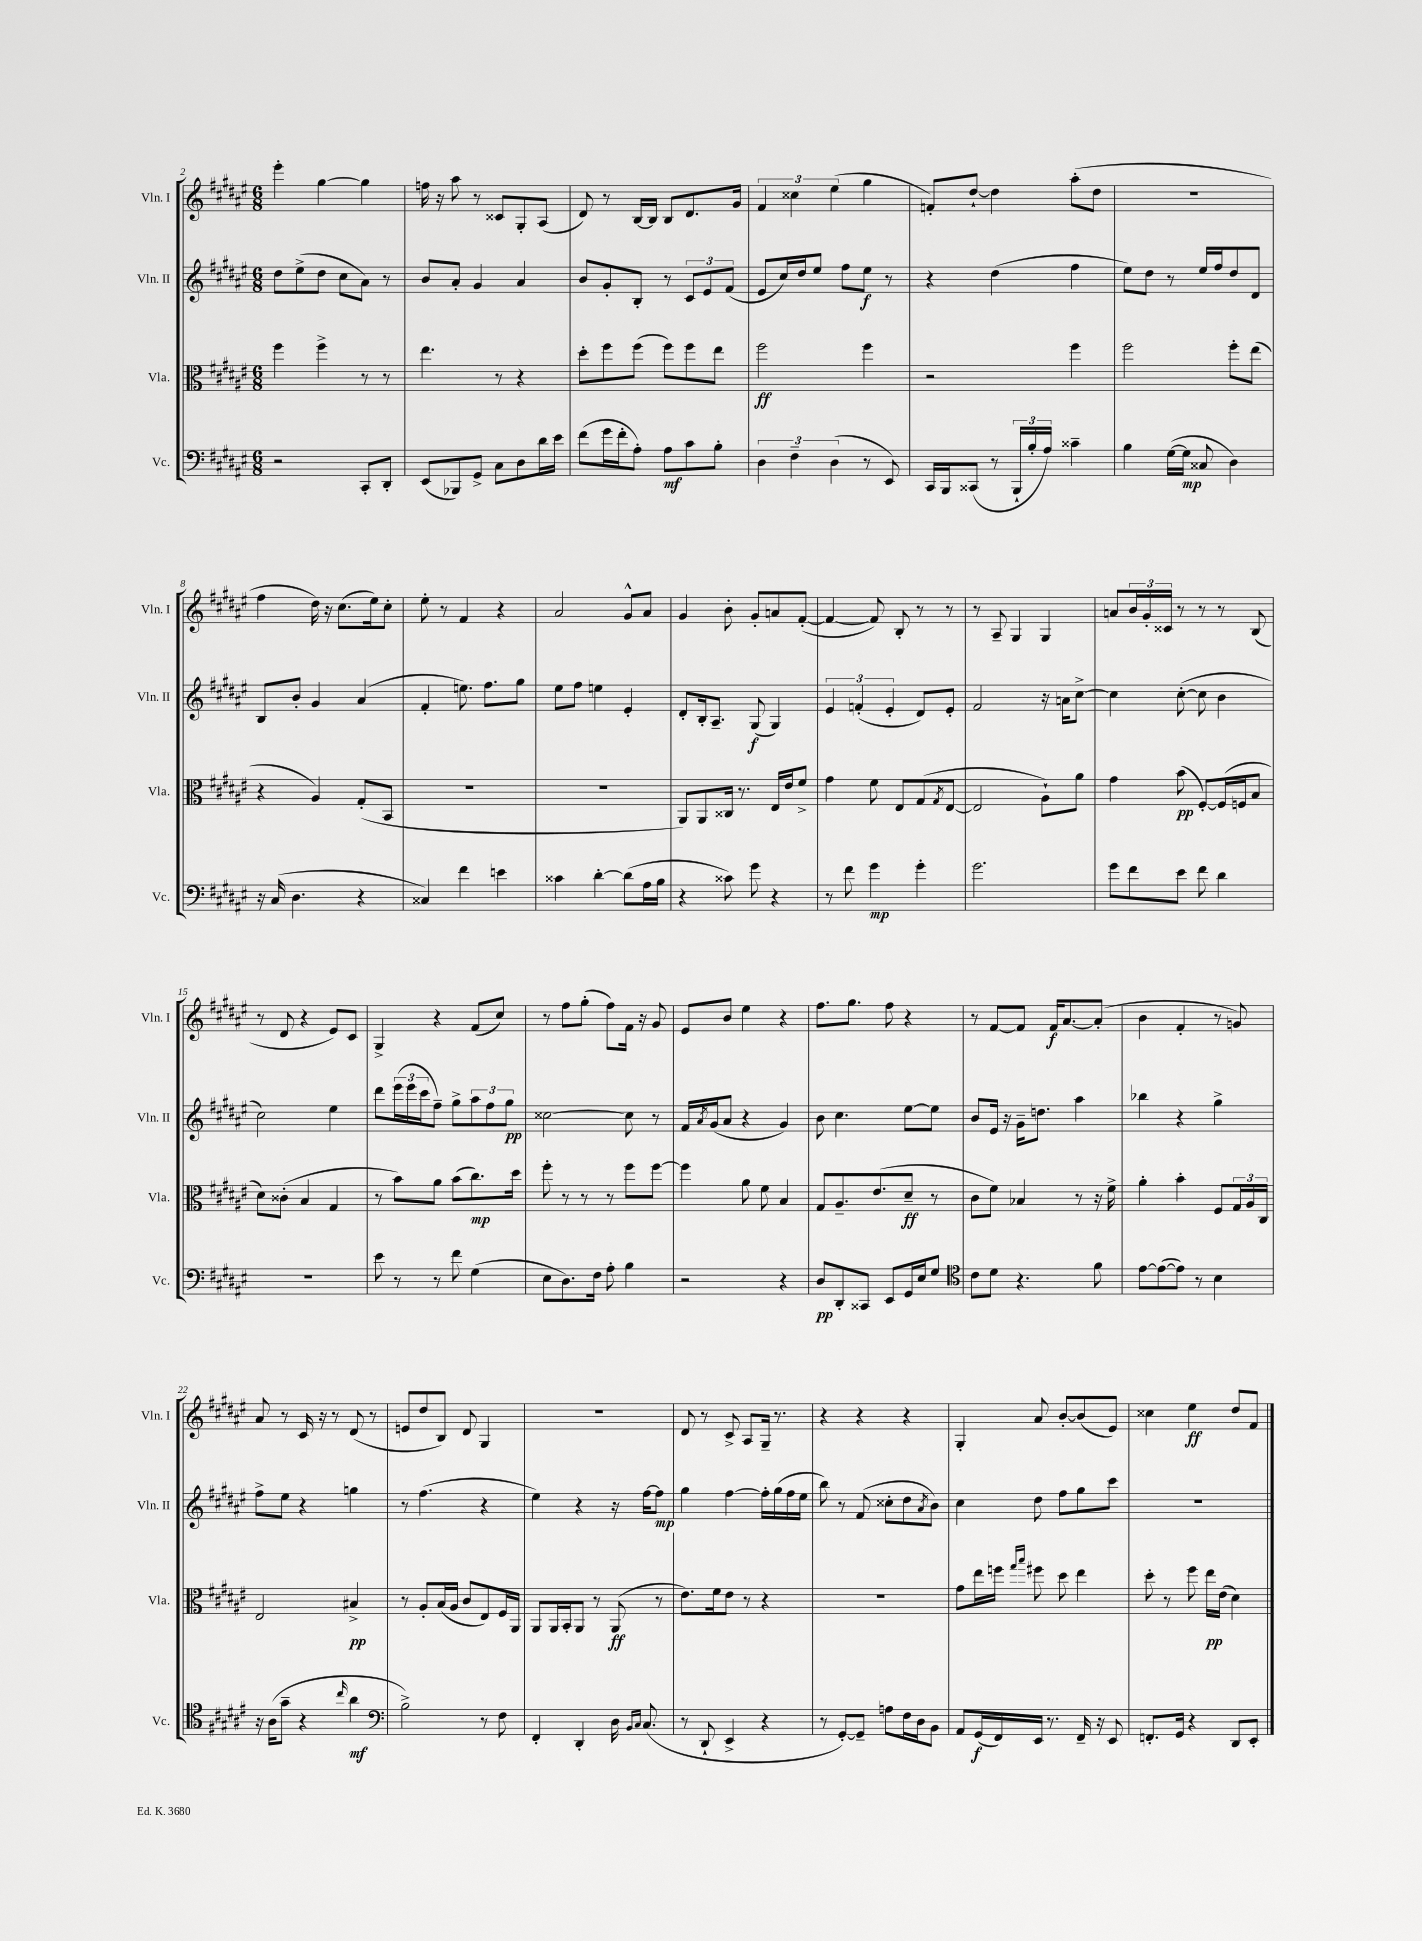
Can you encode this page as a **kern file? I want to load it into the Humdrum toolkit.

**kern	**kern	**kern	**kern
*staff4	*staff3	*staff2	*staff1
*clefF4	*clefC3	*clefG2	*clefG2
*k[f#c#g#d#a#e#]	*k[f#c#g#d#a#e#]	*k[f#c#g#d#a#e#]	*k[f#c#g#d#a#e#]
*M6/8	*M6/8	*M6/8	*M6/8
2r	4ff#	8dd#	4eee#'
.	.	(8ee#^	.
.	4ff#^	8dd#	[4gg#
.	.	8cc#	.
8CC#'	8r	8a#)	4gg#]
8DD#'	8r	8r	.
=	=	=	=
(8EE#	4.ee#	8b	16ff
.	.	.	16r
8BBB-)	.	8a#'	8aa#
8GG#^	.	4g#	8r
8C#	8r	.	8c##
8D#	4r	4a#	8G#'
16d#	.	.	(8A#
16e#	.	.	.
=	=	=	=
(8f#	8dd#'	8b	8d#)
16g#	8ff#	8g#'	8r
16f#'	.	.	.
8A#')	(8ff#	8B'	[16B
.	.	.	16B]
8A#	8ff#)	8r	8B
8c#	8ff#	12c#	8.d#
.	.	12e#	.
8B'	8ee#	.	.
.	.	(12f#	.
.	.	.	16g#
=	=	=	=
6D#	2ff#	8e#	6f#
.	.	16cc#)	.
6F#~	.	.	6cc##
.	.	16dd#	.
.	.	8ee#	.
(6D#	.	.	(6ee#
.	.	8ff#	.
8r	4ff#	8ee#	4gg#
8EE#)	.	8r	.
=	=	=	=
16CC#	2r	4r	8f')
16BBB	.	.	.
(8CC##	.	.	[8dd#`
8r	.	(4dd#	4dd#]
24BBB`	.	.	.
24B'	.	.	.
24A#)	.	.	.
4c##~	4ff#	4ff#	(8aa#'
.	.	.	8dd#
=	=	=	=
4B	2ff#	8ee#)	2.r
.	.	8dd#	.
([16G#	.	8r	.
16G#]	.	.	.
8C##	.	16ee#	.
.	.	16ff#	.
4D#)	8ff#'	8dd#	.
.	(8ee#	8d#	.
=	=	=	=
16r	4r	8B	4ff#
(16C#	.	.	.
4.D#	.	8b'	.
.	4A#)	4g#	16dd#)
.	.	.	16r
.	.	.	(8.cc#
4r	(8G#'	(4a#	.
.	.	.	16ee#)
.	8BB	.	8cc#'
=	=	=	=
4C##)	2.r	4f#'	8ee#'
.	.	.	8r
4f#	.	8.ee)	4f#
.	.	8.ff#	.
4e	.	.	4r
.	.	8gg#	.
=	=	=	=
4c##	2.r	8ee#	2a#
.	.	8ff#	.
[4d#'	.	4ee	.
(8d#]	.	4e#'	8g#^^
16A#	.	.	8a#
16B	.	.	.
=	=	=	=
4r	8AA#)	8d#'	4g#
.	8AA#	16B'	.
.	.	8.A#~	.
8c##)	16C##	.	8b'
.	8.r	.	.
8g#	.	(8G#	8g#'
4r	16E#	4G#)	8a
.	16e#	.	.
.	8f#^	.	([8f#'
=	=	=	=
8r	4g#	6e#	4f#_
8f#	.	.	.
.	.	(6f'	.
4g#	8f#	.	8f#])
.	.	6e#'	.
.	8E#	.	8B'
4g#'	(8G#	8d#)	8r
.	8qG#	.	.
.	[8E#	8e#'	8r
=	=	=	=
2.g#	2E#]	2f#	8r
.	.	.	8A#~
.	.	.	4G#
.	8A#`)	16r	4G#
.	.	16a	.
.	8a#	[8cc#^	.
=	=	=	=
8g#	4g#	4cc#]	8a
8f#	.	.	24b
.	.	.	24g#'
.	.	.	24c##
8e#	(8b	([8cc#'	8r
8f#	[8F#')	8cc#]	8r
4d#	(16F#]	4b	8r
.	16F	.	.
.	8B	.	(8B
=	=	=	=
2.r	8d#)	2cc#)	8r
.	(8c##'	.	8d#
.	4B	.	4r
.	4G#	4ee#	8e#)
.	.	.	8c#
=	=	=	=
8e#	8r	8ddd#	4G#^
8r	8b)	(24eee#	.
.	.	24eee#	.
.	.	24ccc#	.
8r	8a#	8ff#~)	4r
8f#	(8b	8gg#^	.
(4G#	8.cc#)	12aa#	(8f#
.	.	12ff#	.
.	.	.	8cc#)
.	.	12gg#	.
.	16dd#	.	.
=	=	=	=
8E#	8ff#'	[2cc##	8r
8.D#)	8r	.	8ff#
.	8r	.	(8gg#'
16F#	.	.	.
8A#'	8r	.	8ff#)
4B	8ff#	8cc##]	16f#
.	.	.	16r
.	[8ff#	8r	8g#
=	=	=	=
2r	4ff#]	16f#	8e#
.	.	8qa#	.
.	.	(16g#	.
.	.	8a#	8b
.	8a#	4r	4ee#
.	8f#	.	.
4r	4B	4g#)	4r
=	=	=	=
8D#	8G#	8b	8.ff#
8DD#'	8.A#~	4.cc#	.
.	.	.	8.gg#
8CC##	.	.	.
.	(8.e#	.	.
8EE#	.	.	8ff#
16GG#	8d#~	[8ee#	4r
16E#	.	.	.
8G#	8r	8ee#]	.
=	=	=	=
*clefC4	*	*	*
8c#	8c#	8b	8r
8d#	8f#)	16e#	[8f#
.	.	16r	.
4.r	4B-	16g#~	8f#]
.	.	8.dd	.
.	.	.	16f#
.	.	.	[8.a#
.	8r	4aa#	.
8f#	16r	.	(8a#']
.	16f#^	.	.
=	=	=	=
[8e#	4a#'	4bb-	4b
(8e#_	.	.	.
8e#])	4b'	4r	4f#'
8r	.	.	.
4B	8F#	4gg#^	8r
.	24G#	.	8g)
.	24A#	.	.
.	24C#	.	.
=	=	=	=
16r	2E#	8ff#^	8a#
(16A#	.	.	.
8g#~	.	8ee#	8r
4r	.	4r	16c#
.	.	.	16r
.	.	.	8r
16qqcc#	.	.	.
4a#	4B#^	4gg	(8d#
.	.	.	8r
=	=	=	=
*clefF4	*	*	*
2B^)	8r	8r	8e
.	8A#'	(4.ff#	8dd#
.	(16B	.	8B)
.	16A#	.	.
.	8c#	.	8d#
8r	8E#)	4r	4G#
8F#	16F#	.	.
.	16AA#	.	.
=	=	=	=
4FF#'	8AA#	4ee#)	2.r
.	16AA#	.	.
.	16BB'	.	.
4DD#'	8AA#	4r	.
.	8r	.	.
16D#	(8AA#	16r	.
16qqBB	.	.	.
16qqC#	.	.	.
(8.C#	.	[16ff#	.
.	8r	8ff#]	.
=	=	=	=
8r	8.e#)	4gg#	8d#
8DD#`	.	.	8r
.	16f#	.	.
4EE#^	8e#	[4ff#	8c#^
.	8r	.	8A#
4r	4r	16ff#']	16G#~
.	.	(16gg#	8.r
.	.	16ff#	.
.	.	16ee#	.
=	=	=	=
8r	2.r	8bb)	4r
[8GG#')	.	8r	.
8GG#~]	.	(8f#	4r
8A	.	8cc##'	.
16F#	.	8dd#	4r
16D#	.	.	.
.	.	8qa#	.
8BB	.	8b)	.
=	=	=	=
8AA#	8g#	4cc#	4G#'
(16GG#	16ee#	.	.
16FF#)	16ff	.	.
.	16qqgg#	.	.
.	16qqbb	.	.
16EE#	8ff#	8dd#	8a#
8.r	.	.	.
.	8dd#	8ff#	[8b'
16FF#~	4ee#	8gg#	(8b]
16r	.	.	.
8EE#	.	8ccc#	8e#)
=	=	=	=
8.FF'	8dd#'	2.r	4cc##
.	8r	.	.
16GG#	.	.	.
4r	8ff#	.	4ee#
.	16ee#	.	.
.	(16e#	.	.
8DD#	4d#)	.	8dd#
8EE#'	.	.	8f#
==	==	==	==
*-	*-	*-	*-
